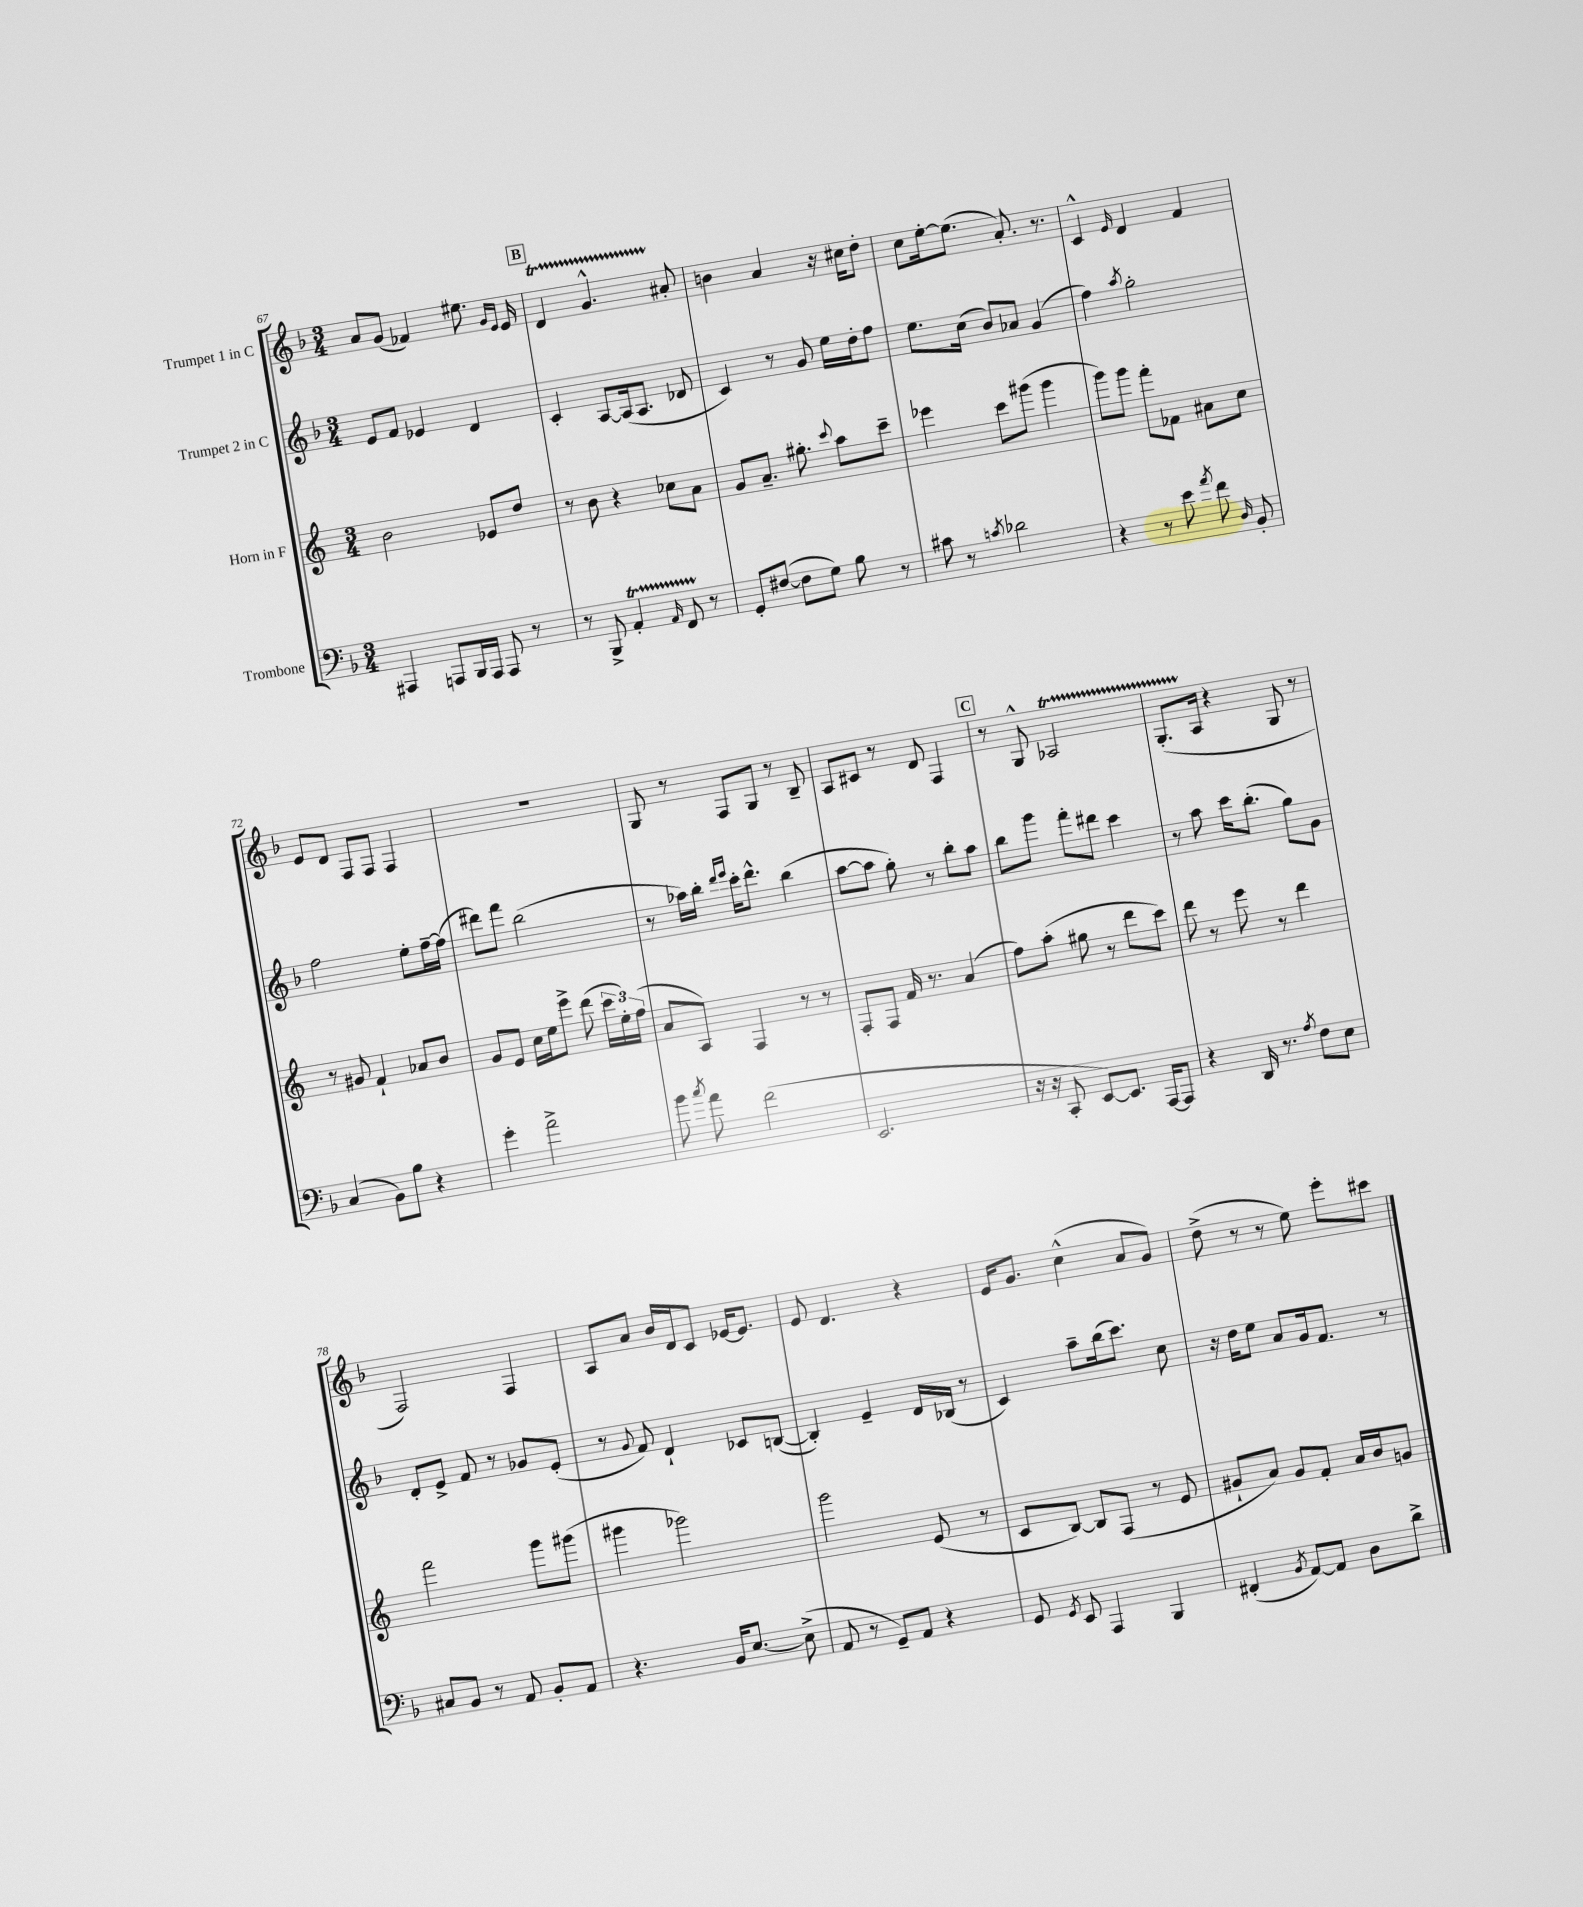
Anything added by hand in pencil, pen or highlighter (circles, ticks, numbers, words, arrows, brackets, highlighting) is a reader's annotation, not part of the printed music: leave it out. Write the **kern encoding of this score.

**kern	**kern	**kern	**kern
*part4	*part3	*part2	*part1
*staff4	*staff3	*staff2	*staff1
*I"Trombone	*I"Horn in F	*I"Trumpet 2 in C	*I"Trumpet 1 in C
*clefF4	*clefG2	*clefG2	*clefG2
*k[b-]	*k[]	*k[b-]	*k[b-]
*M3/4	*M3/4	*M3/4	*M3/4
=67	=67	=67	=67
4AAA#X/	2b\	8e/L	8a/L
.	.	8f/J	(8g/J
8AAAn/L	.	4e-X/	4f-X/)
16BBB-/L	.	.	.
16AAA/JJ	.	.	.
8AAA/	8e-X/L	4d/	8.ee#X\
8r	8dd/J	.	.
.	.	.	16qqg/LL
.	.	.	16qqe/JJ
.	.	.	16e/
!!LO:REH:place=s1:t=B
=68	=68	=68	=68
8r	8r	4c'/	4dT/
8BBB-^/	8b\	.	.
4AAt'/	4r	[8A/L	4.gTTT^^/
.	.	(16A/k]	.
.	.	8.A/J	.
16qqAA/	.	.	.
8FFTTT/	8cc-X\L	.	.
8r	8a\J	8d-X/	8a#X'/
=69	=69	=69	=69
8GG'/L	8g/L	4c/)	4bn\
([8F#X/J	8.a~/J	.	.
8F#\L]	.	8r	4a/
.	8.gg#X'\	.	.
8G\J)	.	8g/	.
.	8qqccc/	.	.
8B-\	8aa\L	16ee\LL	16r
.	.	16dd'\J	16cc#X\KL
8r	8ccc~\J	8ff\J	8dd'\J
=70	=70	=70	=70
8c#X\	4eee-X\	8.ee\L	8cc\L
8r	.	.	[16ee'\k
.	.	(16cc\Jk	(8.ee\J]
8qcn/	.	.	.
2d-X\	8ccc\L	8b-/L)	.
.	(8ggg#X\J	8a-X/J	8.a'/)
.	4ggg#\	(4g/	.
.	.	.	8.r
=71	=71	=71	=71
4r	8ggg\L)	4ff\)	4c^^/
.	8ggg\J	.	.
.	.	8qaa/	16qqe/
8r	8fff'\L	2gg'\	4d/
8e\	8f-X\J	.	.
8qa/	.	.	.
8f\	8a#X\L	.	4f/
16qqD/	.	.	.
8BB-'/	8cc\J	.	.
!!LO:LB:g=z
=72	=72	=72	=72
(4C/	8r	2ff\	8e/L
.	8g#X/	.	8d/J
8BB-\L)	4f`/	.	8F/L
8B-\J	.	.	8F/J
4r	8a-X/L	8ee'\L	4F/
.	8b/J	[16ff~\L	.
.	.	(16ff\JJ]	.
=73	=73	=73	=73
4g'\	8g/L	8ddd#X\L)	2.r
.	8e/J	8fff\J	.
2a^\	16cc\LL	(2bb-\	.
.	16ee\J	.	.
.	8eee^\J	.	.
.	(8ddd\	.	.
.	24ccc\LL	.	.
.	24ee'\)	.	.
.	(24ff\JJ	.	.
=74	=74	=74	=74
8b-\	8a/L	8r	8G/
8qcc/	.	.	.
8a\	8A/J)	16aa-X\LL)	8r
.	.	16bb-'\JJ	.
.	.	16qqddd/LL	.
.	.	16qqeee/JJ	.
(2f\	4F/	16ccc'\KL	8F/L
.	.	8.ddd^^\J	.
.	.	.	8G/J
.	8r	(4bb-\	8r
.	8r	.	8B-~/
=75	=75	=75	=75
2.EE/	8F'/L	[8aa\L	8A/L
.	8F/J	8aa\J]	8c#X/J
.	16f/	8gg'\)	8r
.	8.r	.	.
.	.	8r	8d/
.	(4a/	8bb-'\L	4F/
.	.	8aa\J	.
!!LO:REH:place=s1:t=C
=76	=76	=76	=76
16r	8ff\L)	8bb-\L	8r
16r	.	.	.
8CC'/	(8aa'\J	8ggg\J	8G^^/
[8EE/L)	8gg#X\	8fff'\L	2A-XT/
8.EE/J]	8r	8ddd#X\J	.
.	8ddd\L	4ccc\	.
[16AAA/KL	.	.	.
8AAA/J]	8ccc\J)	.	.
=77	=77	=77	=77
4r	8ddd\	8r	(8.GTTT'/L
.	8r	8aa\	.
.	.	.	16A/Jk
16DD/	8eee\	16ccc\KL	4r
8.r	.	(8.bb-'\J	.
.	8r	.	.
8qA/	.	.	.
8F\L	4ddd\	8gg\L)	8G/
8E\J	.	8g\J	8r
!!LO:LB:g=z
=78	=78	=78	=78
8C#X/L	2fff\	8d'/L	2F/)
8BB-/J	.	8e^/J	.
8r	.	8f/	.
8AA/	.	8r	.
8BB-'/L	8ggg\L	8g-X/L	4F/
8AA/J	(8ggg#X\J	(8e'/J	.
=79	=79	=79	=79
4.r	4ggg#X\	8r	8A/L
.	.	8qqg/	.
.	.	8f/)	8a/J
.	2ggg-X\)	4d`/	16b-/LL
.	.	.	16d/J
16BB-/KL	.	.	8c/J
[8.E/J	.	.	.
.	.	8c-X/L	[16e-X/KL
.	.	.	8.e-/J]
(8E^\]	.	([8Bn/J	.
=80	=80	=80	=80
8AA/	2ggg\	4B'/])	8e/
8r	.	.	4.d/
8GG~/L)	.	4e~/	.
8AA/J	.	.	.
4r	(8e/	16d/LL	4r
.	.	(16B-X/JJ	.
.	8r	8r	.
=81	=81	=81	=81
8GG/	8c/L	4c/)	16e/KL
.	.	.	8.g/J
8qGG/	.	.	.
8EE/	[8B/J)	.	.
4AAA/	8B/L]	8aa~\L	(4cc^^\
.	(8F/J	(16bb-\k	.
.	.	8.ccc\J)	.
4BBB-/	8r	.	8a/L
.	8e/	8cc\	8g/J)
=82	=82	=82	=82
(4FF#X'/	8g#X`/L	16r	(8dd^\
.	.	16dd\KL	.
.	8a/J)	8ee\J	8r
8qBB-/	.	.	.
[8AA/L)	8g#/L	8a/L	8r
8AA/J]	8f'/J	16g/k	8ee\)
.	.	8.f/J	.
8D\L	16a/LL	.	8eee'\L
.	16b/J	.	.
8d^\J	8gn/J	8r	8ccc#X\J
==	==	==	==
*-	*-	*-	*-
